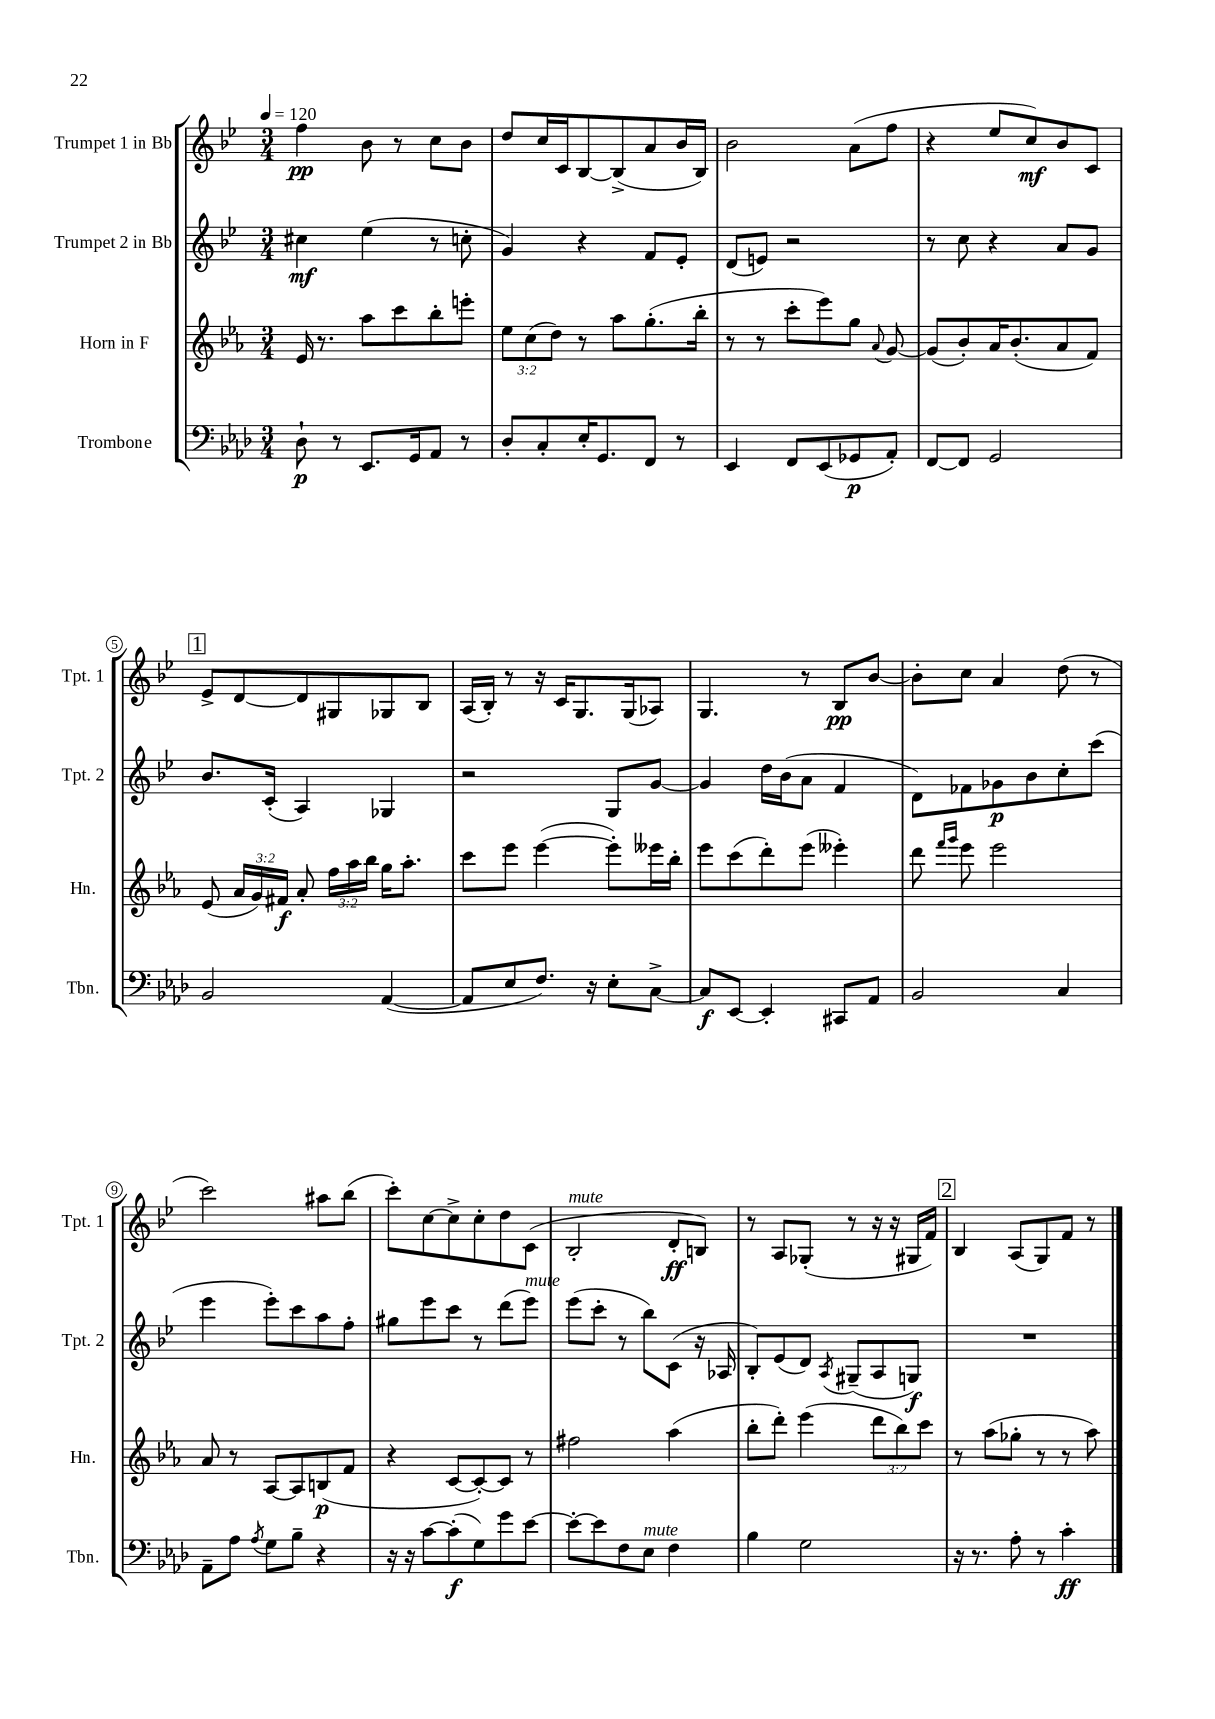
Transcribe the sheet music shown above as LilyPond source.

<<
\new StaffGroup <<
\new Staff = "s0" \with { instrumentName = "Trumpet 1 in Bb" shortInstrumentName = "Tpt. 1" } {
    \clef treble \key bes \major \numericTimeSignature \time 3/4 \tempo 4 = 120
    \autoBeamOff f''4\pp bes'8 r8 c''8[ bes'8] |
    d''8[ c''16 c'16 bes8~ bes8->( a'8 bes'16 bes16]) |
    bes'2 a'8[( f''8] |
    r4 ees''8[ c''8\mf) bes'8 c'8] |
    \mark \markup { \box "1" } ees'8[-> d'8~ d'8 gis8 ges8 bes8] |
    a16[( bes16]-.) r8 r16 c'16[ g8. g16( aes8]) |
    g4. r8 bes8[\pp bes'8]~ |
    bes'8[-. c''8] a'4 d''8( r8 |
    c'''2) ais''8[ bes''8]( |
    c'''8[-.) c''8~ c''8-> c''8-. d''8 c'8]( |
    bes2-.^\markup { \italic "mute" } d'8[-.\ff b8]) |
    r8 a8[ ges8]-.( r8 r16 r16 gis16[ f'16]) |
    \mark \markup { \box "2" } bes4 a8[( g8) f'8] r8 \bar "|." |
}
\new Staff = "s1" \with { instrumentName = "Trumpet 2 in Bb" shortInstrumentName = "Tpt. 2" } {
    \clef treble \key bes \major \numericTimeSignature \time 3/4
    \autoBeamOff cis''4\mf ees''4( r8 c''8-. |
    g'4) r4 f'8[ ees'8]-. |
    d'8[( e'8]) r2 |
    r8 c''8 r4 a'8[ g'8] |
    \mark \markup { \box "1" } bes'8.[ c'16]-.( a4) ges4 |
    r2 g8[ g'8]~ |
    g'4 d''16[ bes'16( a'8] f'4 |
    d'8[) fes'8 ges'8\p bes'8 c''8-. c'''8]( |
    ees'''4 ees'''8[-.) c'''8 a''8 f''8]-. |
    gis''8[ ees'''8 c'''8] r8 d'''8[( ees'''8]^\markup { \italic "mute" }) |
    ees'''8[( c'''8]-. r8 bes''8[) c'8]( r16 aes16 |
    bes8[-.) ees'8( d'8]) \acciaccatura { a8 } gis8[--( a8 g8]\f) |
    \mark \markup { \box "2" } R2. \bar "|." |
}
\new Staff = "s2" \with { instrumentName = "Horn in F" shortInstrumentName = "Hn." } {
    \clef treble \key ees \major \numericTimeSignature \time 3/4 \override Staff.TupletNumber.text = #tuplet-number::calc-fraction-text
    \autoBeamOff ees'16 r8. aes''8[ c'''8 bes''8-. e'''8]-. |
    \tuplet 3/2 { ees''8[ c''8( d''8]) } r8 aes''8[ g''8.-.( bes''16]-. |
    r8 r8 c'''8[-. ees'''8) g''8] \appoggiatura { aes'8 } g'8~ |
    g'8[( bes'8-.) aes'16 bes'8.-.( aes'8 f'8]) |
    \mark \markup { \box "1" } ees'8( \tuplet 3/2 { aes'16[ g'16) fis'16]\f } aes'8-. \tuplet 3/2 { f''16[ aes''16 bes''16] } g''16[ aes''8.]-. |
    c'''8[ ees'''8] ees'''4~( ees'''8[-.) eeses'''16 bes''16]-. |
    ees'''8[ c'''8( d'''8-.) ees'''8]( eeses'''4-.) |
    d'''8 \grace { f'''16[ g'''16] } ees'''8 ees'''2 |
    aes'8 r8 aes8[~ aes8 b8\p( f'8] |
    r4 c'8[~ c'8~-.) c'8] r8 |
    fis''2 aes''4( |
    bes''8[-. d'''8]-.) ees'''4( \tuplet 3/2 { d'''8[ bes''8) c'''8] } |
    \mark \markup { \box "2" } r8 aes''8[( ges''8]-. r8 r8 aes''8) \bar "|." |
}
\new Staff = "s3" \with { instrumentName = "Trombone" shortInstrumentName = "Tbn." } {
    \clef bass \key aes \major \numericTimeSignature \time 3/4
    \autoBeamOff des8-!\p r8 ees,8.[ g,16 aes,8] r8 |
    des8[-. c8-. ees16-. g,8. f,8] r8 |
    ees,4 f,8[ ees,8( ges,8\p aes,8]-.) |
    f,8[~ f,8] g,2 |
    \mark \markup { \box "1" } bes,2 aes,4~( |
    aes,8[ ees8 f8.]) r16 ees8[-. c8]~-> |
    c8[\f ees,8]~ ees,4-. cis,8[ aes,8] |
    bes,2 c4 |
    aes,8[-- aes8] \acciaccatura { aes8 } g8[ bes8]-- r4 |
    r16 r16 c'8[~ c'8-.\f( g8) g'8 ees'8]~ |
    ees'8[~-. ees'8 f8 ees8]^\markup { \italic "mute" } f4 |
    bes4 g2 |
    \mark \markup { \box "2" } r16 r8. aes8-. r8 c'4-.\ff \bar "|." |
}
>>
>>
\layout { \context { \Score \override BarNumber.stencil = #(make-stencil-circler 0.1 0.3 ly:text-interface::print) } }
